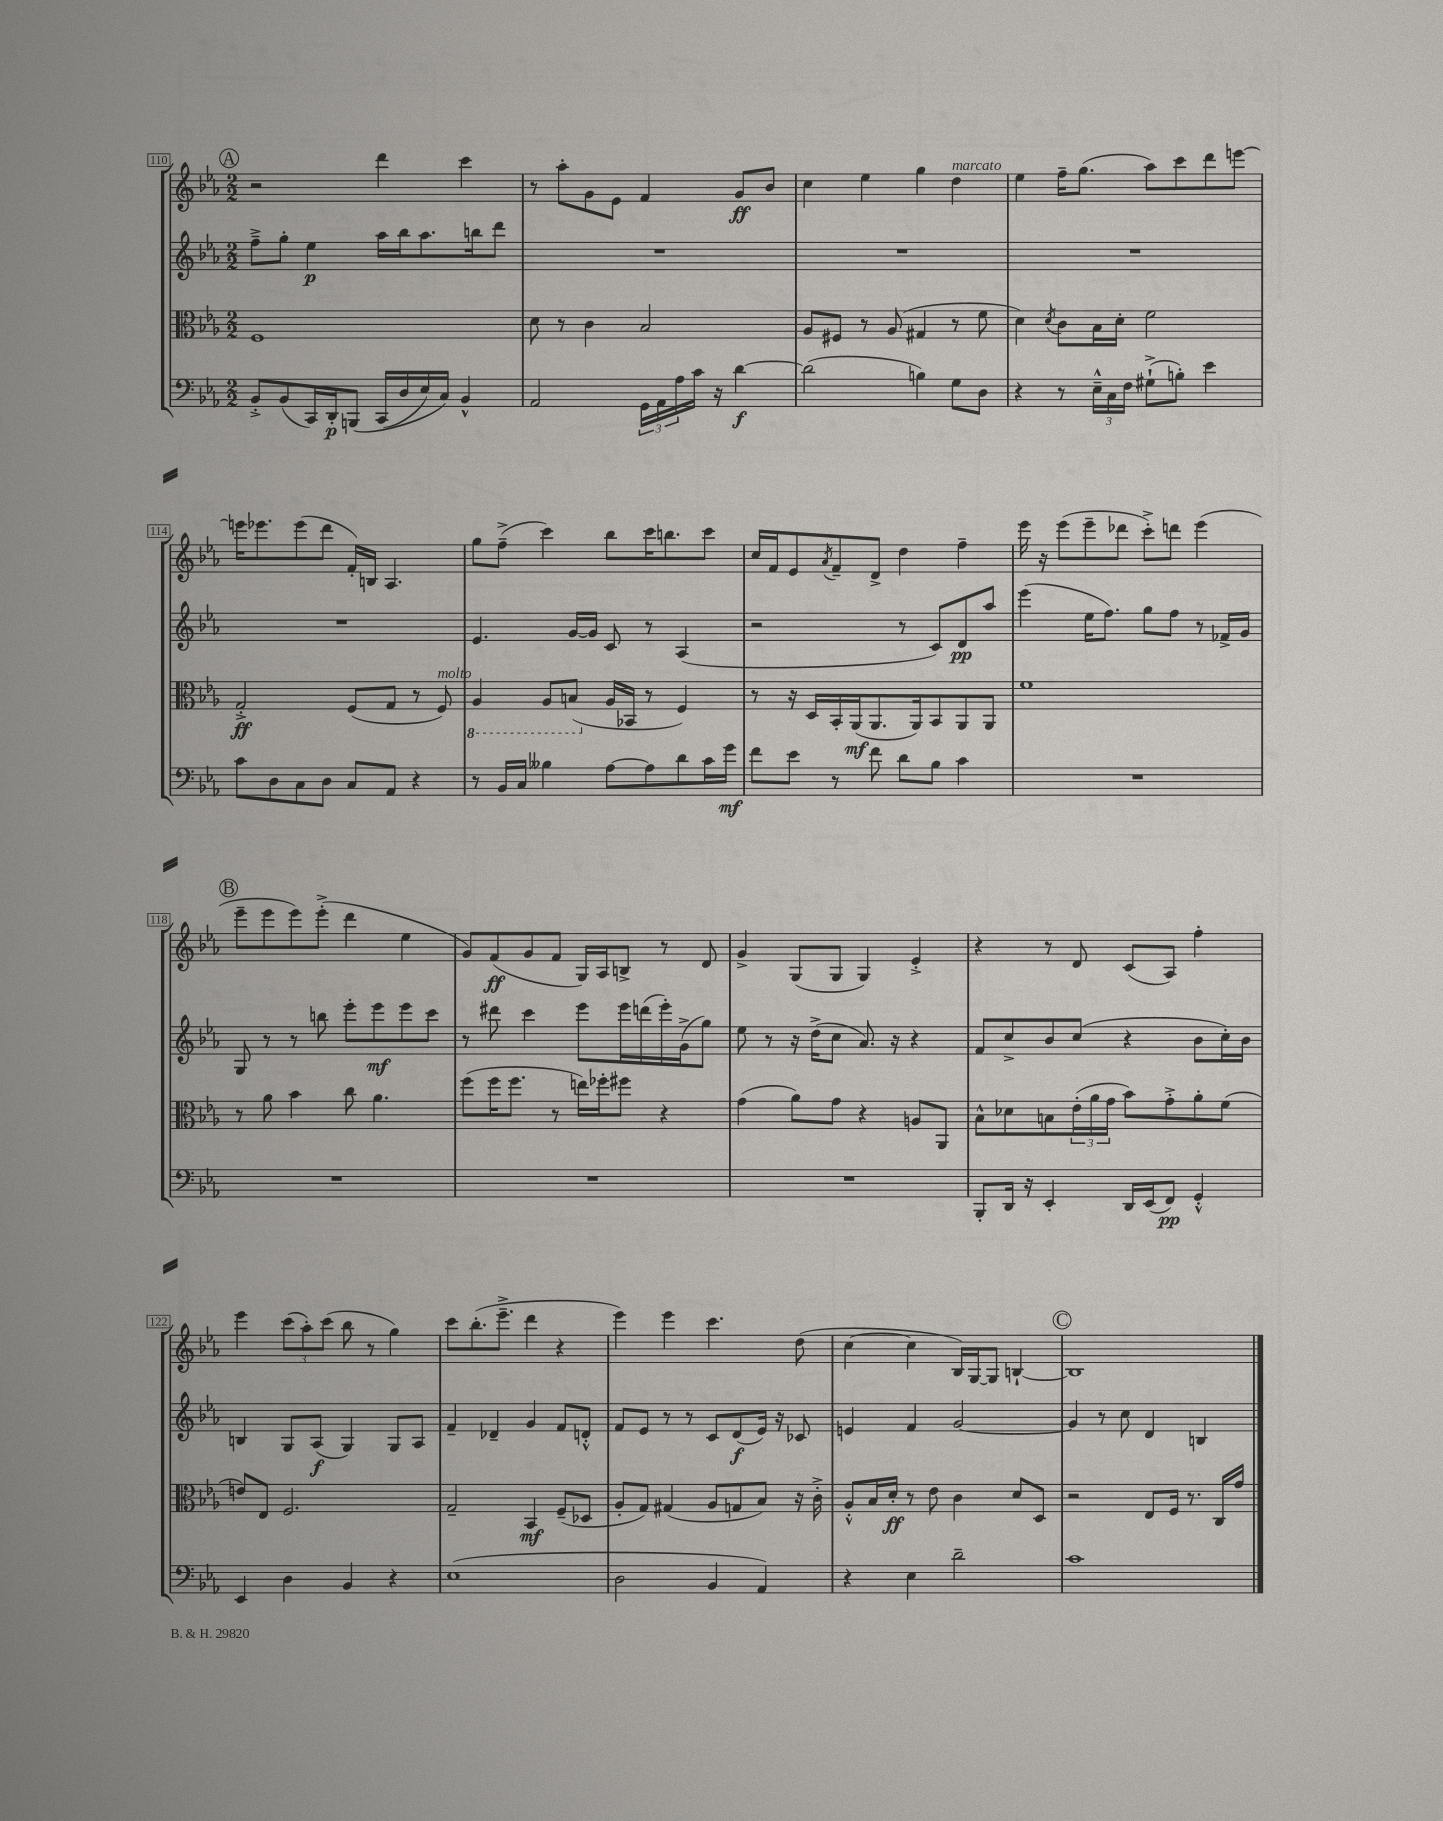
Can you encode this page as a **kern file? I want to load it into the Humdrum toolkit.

**kern	**kern	**kern	**kern
*staff4	*staff3	*staff2	*staff1
*clefF4	*clefC3	*clefG2	*clefG2
*k[b-e-a-]	*k[b-e-a-]	*k[b-e-a-]	*k[b-e-a-]
*M2/2	*M2/2	*M2/2	*M2/2
8BB-'^	1F	8ff~^	2r
(8BB-	.	8gg'	.
16CC)	.	4ee-	.
16DD'	.	.	.
&(8BBB	.	.	.
(16CC	.	16aa-	4ddd
16D	.	16bb-	.
16E-)	.	8.aa-	.
16C&)	.	.	.
4BB-^^	.	.	4ccc
.	.	16bb	.
.	.	8ddd	.
=	=	=	=
2AA-	8d	1r	8r
.	8r	.	8aa-'
.	4c	.	8g
.	.	.	8e-
24GG	2B-	.	4f
24AA-	.	.	.
24A-	.	.	.
16c	.	.	.
16r	.	.	.
[4d	.	.	8g
.	.	.	8b-
=	=	=	=
(2d]	8A-	1r	4cc
.	8F#	.	.
.	8r	.	4ee-
.	(8A-	.	.
4B)	4G#	.	4gg
8G	8r	.	4dd
8D	8f	.	.
=	=	=	=
4r	4d)	1r	4ee-
.	8qd	.	.
8r	8c	.	16ff~
.	.	.	(8.gg
24E-~^^	16B-	.	.
24C	.	.	.
.	16d'	.	.
24F	.	.	.
(8G#`^	2f	.	8aa-)
8B')	.	.	8ccc
4e-	.	.	8ddd
.	.	.	[8eee
=	=	=	=
8c	2G'^	1r	16eee]
.	.	.	8.eee-
8D	.	.	.
8C	.	.	(8eee-
8D	.	.	8ddd
8C	(8F	.	16f')
.	.	.	16B
8AA-	8G	.	4.A-
4r	8r	.	.
.	8F)	.	.
=	=	=	=
8r	4AA-	4.e-	8gg
16BB-	.	.	(8ff~^
16C	.	.	.
4B--	8AA-	.	4ccc)
.	(8BB	[16g	.
.	.	16g]	.
[8A-	16A-	8c	8bb-
.	16BB-	.	.
8A-]	8r	8r	16ccc
.	.	.	8.bb
8d	4F)	(4A-	.
16c	.	.	8ccc
16g	.	.	.
=	=	=	=
8f	8r	2r	16cc
.	.	.	16f
8e-	16r	.	8e-
.	16D	.	.
.	.	.	8qa-
8r	16BB-'	.	8f~
.	(16AA-	.	.
8f	8.AA-	.	8d^
8d	.	8r	4dd
.	16AA-)	.	.
8B-	8BB-	8c)	.
4c	8AA-	8d	4ff~
.	8AA-	8aa-	.
=	=	=	=
1r	1f	(4eee-	16eee-
.	.	.	16r
.	.	.	(8eee-
.	.	16ee-	8eee-~
.	.	8.ff)	.
.	.	.	8ddd-
.	.	8gg	8ccc'^)
.	.	8ff	8ddd
.	.	8r	(4eee-
.	.	16f-^	.
.	.	16g	.
=	=	=	=
1r	8r	8G	8eee-~
.	8a-	8r	8eee-
.	4b-	8r	8eee-)
.	.	8bb	(8eee-'^
.	8cc	8eee-'	4ddd
.	4.a-	8eee-	.
.	.	8eee-	4ee-
.	.	8ccc	.
=	=	=	=
1r	(8ff	8r	8g)
.	16ff	8ddd#	(8f
.	8.ff	.	.
.	.	4ccc	8g
.	8r	.	8f
.	16ee)	8eee-	16G)
.	16ff-'	.	16A-
.	8ff#	16eee-	8B^
.	.	(16ddd	.
.	4r	16eee-')	8r
.	.	(16g^	.
.	.	8gg)	8d
=	=	=	=
1r	(4g	8ee-	4g^
.	.	8r	.
.	8a-)	16r	(8G
.	.	(16dd^	.
.	8g	8cc	8G
.	4r	8.a-)	4G)
.	.	16r	.
.	8A	4r	4e-'^
.	8AA-	.	.
=	=	=	=
8BBB-'	8B-^^	8f	4r
16DD	8d-	8cc^	.
16r	.	.	.
4EE-'	8B	8b-	8r
.	(24e-'	(8cc	8d
.	24a-	.	.
.	24g	.	.
16DD	8b-)	4r	(8c
(16EE-	.	.	.
8FF)	8g'^	.	8A-)
4GG'^^	8a-'	8b-	4ff'
.	(8f	16cc')	.
.	.	16b-	.
=	=	=	=
4EE-	8e)	4B	4eee-
.	8E-	.	.
4D	2.F	8G	(12ccc
.	.	.	12aa-')
.	.	(8A-	.
.	.	.	(12ccc
4BB-	.	4G)	8bb-
.	.	.	8r
4r	.	8G	4gg)
.	.	8A-	.
=	=	=	=
(1E-	2G~	4f~	8ccc
.	.	.	(8.bb-'
.	.	4d-~	.
.	.	.	8.eee-~^
.	4BB-	4g	4ddd
.	(8F~	8f	4r
.	8D-	8d'^^	.
=	=	=	=
2D	8A-'	8f	4eee-)
.	8G)	8e-	.
.	(4G#	8r	4eee-
.	.	8r	.
4BB-	8A-	8c	4.ccc
.	8G	(8d	.
4AA-)	8B-)	16e-)	.
.	.	16r	.
.	16r	8c-	(8dd
.	16c'^	.	.
=	=	=	=
4r	8A-'^^	4e	[4cc
.	16B-	.	.
.	16d'	.	.
4E-	8r	4f	4cc]
.	8e-	.	.
2d~	4c	[2g	16B-)
.	.	.	[16G
.	.	.	8G]
.	8d	.	[4B`
.	8D	.	.
=	=	=	=
1c	2r	4g]	1B]
.	.	8r	.
.	.	8cc	.
.	8E-	4d	.
.	16F	.	.
.	8.r	.	.
.	.	4B	.
.	16C	.	.
.	16g	.	.
==	==	==	==
*-	*-	*-	*-
